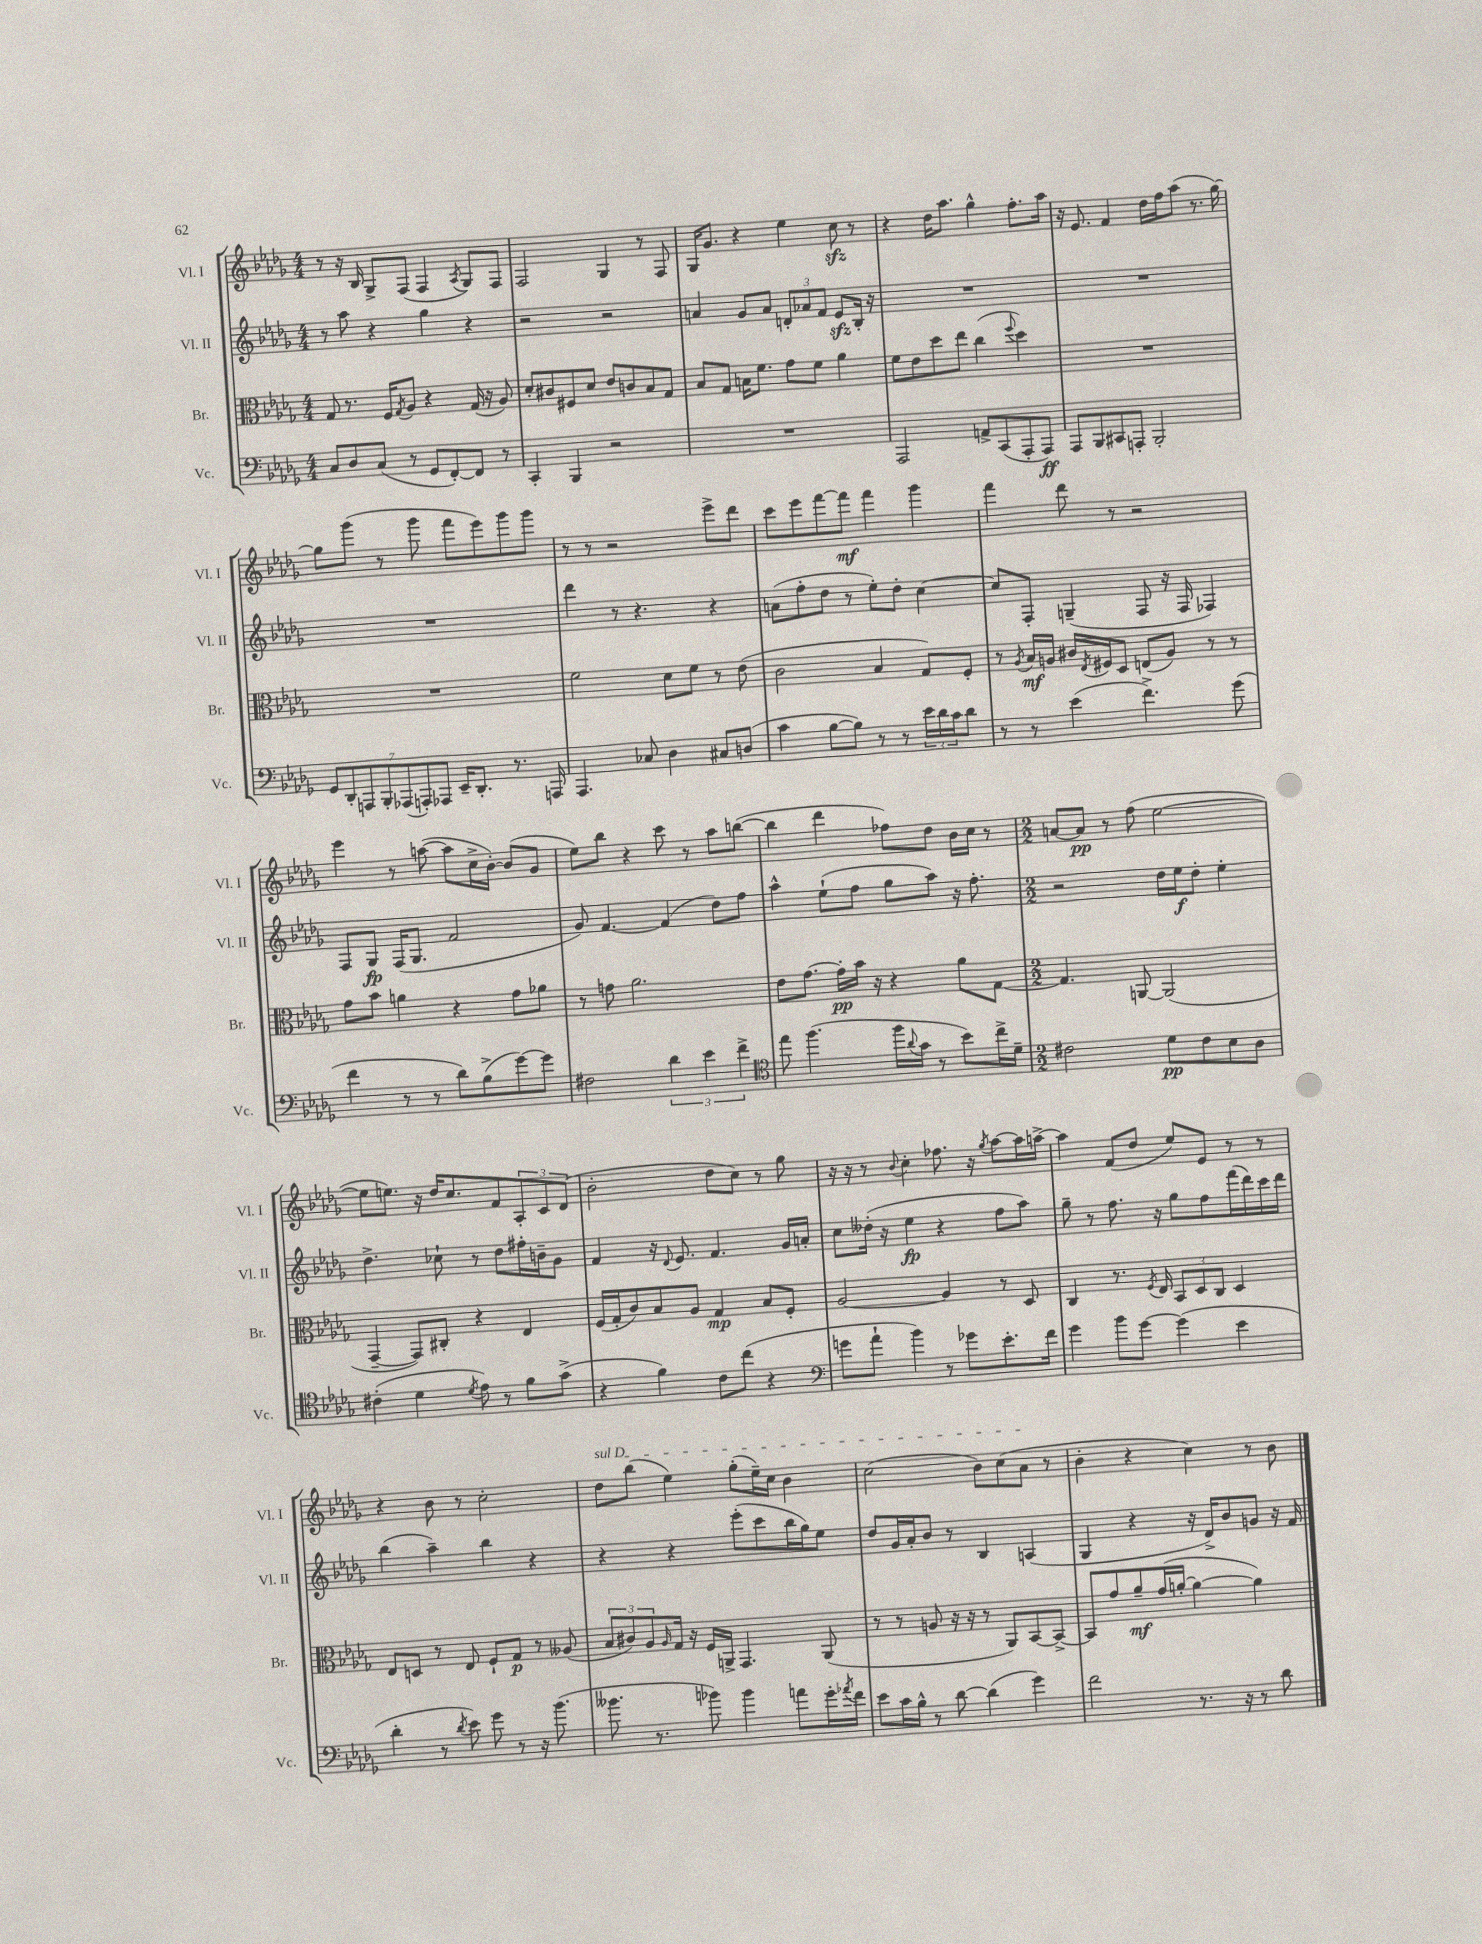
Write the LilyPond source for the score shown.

<<
\new StaffGroup <<
\new Staff = "s0" \with { instrumentName = "Vl. I" shortInstrumentName = "Vl. I" } {
    \clef treble \key des \major \numericTimeSignature \time 4/4
    r8 r16 bes16 ges8-> f8( f4 \acciaccatura { aes8 } ges8) f8 |
    f2 ges4 r8 f8 |
    ges16 ges'8. r4 ees''4 c''8\sfz r8 |
    r4 des''16 aes''8. ges''4-^ f''8.-. aes''16 |
    r16 ees'8. f'4 des''16 f''16 aes''8( r8. ges''16~) |
    ges''8 ges'''8( r8 ges'''8 f'''8 ees'''8) ges'''8 ges'''8 |
    r8 r8 r2 ees'''8-> des'''8 |
    c'''8 ees'''8 f'''8~ f'''8\mf f'''4 ges'''4 |
    f'''4 des'''8 r8 r2 |
    ees'''4 r8 a''8~( a''8 c''16-> bes'16~-.) bes'8( ges'8 |
    ees''8) bes''8 r4 c'''8 r8 aes''8 b''8~( |
    b''4 des'''4 fes''8) des''8 bes'16 c''16 r8 |
    \numericTimeSignature \time 2/2 a'8~ a'8\pp r8 f''8( ees''2~ |
    ees''8 e''8.) r16 des''16 c''8. f'8 \tuplet 3/2 { aes8-. c'8 des'8( } |
    bes'2-. des''8 c''8) r8 ges''8 |
    r16 r16 r8 \appoggiatura { bes'8 } c''4-. fes''8. r16 \acciaccatura { ges''8 } aes''8~ aes''16 a''16~-> |
    a''4 f'8( des''8 ees''8) ees'8 r8 r8 |
    r4 bes'8 r8 c''2-. |
    \once \override TextSpanner.bound-details.left.text = \markup { \italic "sul D" } des''8\startTextSpan bes''8( ees''4) ges''8-.( ees''16--) c''16 bes'4 |
    c''2( bes'8) c''8( aes'8\stopTextSpan r8 |
    bes'4-. r4 c''4) r8 bes'8 \bar "|." |
}
\new Staff = "s1" \with { instrumentName = "Vl. II" shortInstrumentName = "Vl. II" } {
    \clef treble \key des \major \numericTimeSignature \time 4/4
    r8 aes''8 r4 ges''4 r4 |
    r2 r2 |
    a'4 ges'8 a'8 \tuplet 3/2 { d'8-. aes'8 f'8 } ees'8\sfz bes16-. r16 |
    R1 |
    R1 |
    R1 |
    des'''4 r8 r4. r4 |
    a'8( f''8-. des''8 r8 ees''8-.) des''8-. c''4~ |
    c''8 f8-. g4--( f8 r16 f16 fes4) |
    f8 ges8\fp f16( ges8. f'2 |
    ges'8) f'4.~ f'4( des''8) f''8 |
    aes''4-^ ees''8-!( f''8 ges''8 aes''8) r16 f''8.-. |
    \numericTimeSignature \time 2/2 r2 des''16 ees''16\f des''8-. ees''4-. |
    des''4.-> ces''8-! r8 des''8 fis''16-. b'16-- ges'8 |
    f'4 r16 \appoggiatura { des'8 } ees'8. f'4. ges'16 a'16-. |
    c''8 deses''16-.( r16 ees''4\fp r4 f''8 aes''8) |
    ges''8-- r8 f''8. r16 ges''8 f''8 f'''16( des'''16) c'''16 des'''16 |
    bes''4( aes''4--) bes''4 r4 |
    r4 r4 ees'''8-.( c'''8 bes''16 ges''16) ees''8 |
    des''8 ges'16 aes'16-. bes'8 r8 bes4 a4( |
    ges4 r4 r16 des'16->) bes'8 g'8 r16 f'16 \bar "|." |
}
\new Staff = "s2" \with { instrumentName = "Br." shortInstrumentName = "Br." } {
    \clef alto \key des \major \numericTimeSignature \time 4/4
    ges8 r8. f16 \acciaccatura { ges8 } aes8 r4 ges16( r16 aes8) |
    des'8-. cis'8 fis8 des'8 ees'8 c'8 bes8 ges8 |
    bes8 ges8 b16 f'8. ges'8 f'8 aes'4 |
    f'8 ees'8 des''8 ees''8 c''4( \appoggiatura { f''8 } des''4) |
    R1 |
    R1 |
    f'2 des'8 f'8 r8 ees'8( |
    c'2 bes4 ges8) f8-. |
    r8 \acciaccatura { aes8 } bes16\mf a16 cis'16 \acciaccatura { ees8 } fis16 des8 e8( a8) r8 r8 |
    ges'8 bes'8 a'4 r4 ges'8 aes'8 |
    r8 g'8 aes'2. |
    ees'8 ges'8.~ ges'16-.\pp bes'16 r16 r4 aes'8 ges8~ |
    \numericTimeSignature \time 2/2 ges4. a,8~ a,2( |
    ges,4~-- ges,8) cis8-. r4 ees4 |
    f16( ges16-. c'8) bes8 aes8 ges4\mp bes8 f8-. |
    aes2~ aes4 r8 des8 |
    c4 r8. \acciaccatura { f8 } ees16 \tuplet 3/2 { bes,8 des8 c8 } des4 |
    ees8 d8 r8 ees8 f8-! ges8\p r8 aeses8( |
    \tuplet 3/2 { bes8 cis'8) aes8 } \grace { aes16 } ges16 r16 f16 a,16-> ges,4. a,8( |
    r8 r8 a8 r16 r16 r8 aes,8) bes,8~ bes,8~-> |
    bes,8 ges'8 aes'8--\mf ges'16( a'16~-. a'4~ a'4) \bar "|." |
}
\new Staff = "s3" \with { instrumentName = "Vc." shortInstrumentName = "Vc." } {
    \clef bass \key des \major \numericTimeSignature \time 4/4
    c8 des8 c8( r8 ges,8 f,8~-.) f,8 r8 |
    c,4-. bes,,4 r2 |
    R1 |
    aes,,2 a,8-> c,8( aes,,8-. aes,,8\ff) |
    aes,,8 bes,,8 cis,8 a,,8-. bes,,2-. |
    \tuplet 7/4 { ges,8 des,8-. a,,8 bes,,8-. aes,,8( a,,8-.) aes,,8 } ees,16-- des,8.-. r8. a,,16 |
    aes,,4. ces8 des4 cis8 d8( |
    c'4 bes8~ bes8) r8 r8 \tuplet 3/2 { ees'16 des'16 c'16 } des'8 |
    r8 r8 ees'4( f'4.->) ges'8( |
    f'4 r8 r8 des'8) bes8->( ges'8~) ges'8 |
    fis2 \tuplet 3/2 { des'4 ees'4 f'4-> } |
    \clef tenor ees''8 f''4.( f''16 \appoggiatura { aes'8 } ges'16 r8 bes'8) c''16-> des'16-- |
    \numericTimeSignature \time 2/2 cis'2 des'8\pp cis'8 bes8 aes8 |
    cis'4-.( des'4 \acciaccatura { des'8 } ees'8) r8 f'8 ges'8->( |
    r4 f'4) c'8 c''8( r4 |
    \clef bass g'8 aes'8-! bes'4) r8 ges'8 ees'8.-. f'16 |
    ges'4 bes'8 ges'8~ ges'4( ees'4 |
    des'4-. r8 \acciaccatura { des'8 } ees'8) ges'8 r8 r16 bes'8.( |
    beses'8. r8. bes'8) bes'4 a'8 ges'16-. \acciaccatura { aes'8 } f'16 |
    ees'8 c'16 bes16-^ r8 des'8~ des'4( ges'4) |
    f'2 r8. r16 r8 des'8 \bar "|." |
}
>>
>>
\layout { \context { \Score \remove "Bar_number_engraver" } }
